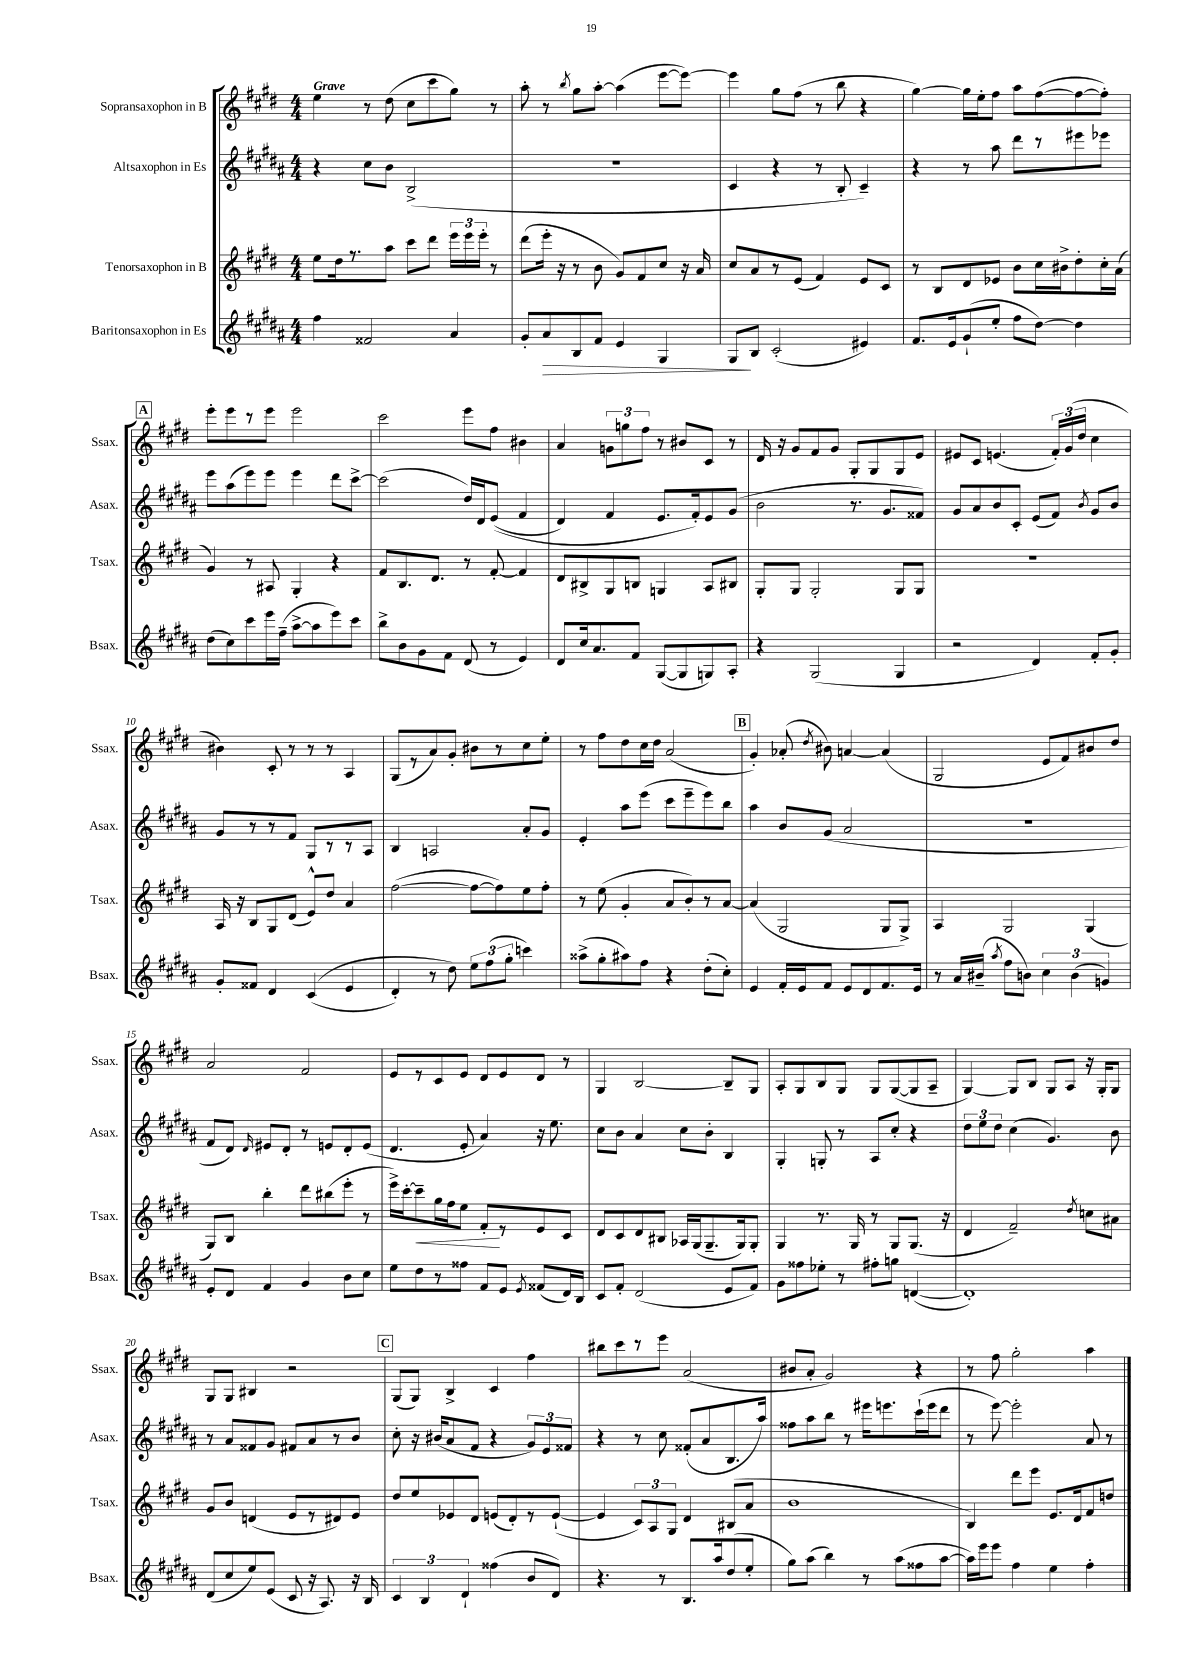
<<
\new StaffGroup <<
\new Staff = "s0" \with { instrumentName = "Sopransaxophon in B" shortInstrumentName = "Ssax." } {
    \clef treble \key e \major \numericTimeSignature \time 4/4 \tempo "Grave"
    \autoBeamOff e''4 r8 dis''8( cis''8[ cis'''8 gis''8]) r8 |
    a''8-. r8 \acciaccatura { b''8 } gis''8[ a''8]~-. a''4( e'''8[~ e'''8]~) |
    e'''4 gis''8[ fis''8]( r8 b''8 r4 |
    gis''4~) gis''16[ e''16-. fis''8] a''8[ fis''8~( fis''8~ fis''8]-.) |
    \mark \markup { \box "A" } e'''8[-. e'''8 r8 e'''8] e'''2 |
    cis'''2 e'''8[ fis''8] bis'4 |
    a'4 \tuplet 3/2 { g'8[ g''8 fis''8] } r8 bis'8[ cis'8] r8 |
    dis'16 r16 gis'8[ fis'8 gis'8] gis8[-. gis8 gis8 e'8] |
    eis'8[ cis'8] e'4.( \tuplet 3/2 { fis'16[-.) gis'16( dis''16] } cis''4 |
    bis'4) cis'8-. r8 r8 r8 a4 |
    gis8[( r8 a'8) gis'8]-. bis'8[ r8 cis''8 e''8]-. |
    r8 fis''8[ dis''8 cis''16 dis''16] a'2( |
    \mark \markup { \box "B" } gis'4-.) aes'8-.( \acciaccatura { dis''8 } bis'8) a'4~ a'4( |
    gis2 e'8[ fis'8) bis'8 dis''8] |
    a'2 fis'2 |
    e'8[ r8 cis'8 e'8] dis'8[ e'8 dis'8] r8 |
    gis4 b2~ b8[-- gis8] |
    a8[-. gis8 b8 gis8] gis8[ gis8~( gis8 a8]-- |
    gis4~) gis8[ b8] gis8[ a8] r16 gis16[-. gis8] |
    gis8[ gis8] bis4 r2 |
    \mark \markup { \box "C" } gis8[( gis8]) b4-> cis'4 fis''4 |
    bis''8[ cis'''8 r8 e'''8] a'2( |
    bis'8[ a'8]-. gis'2) r4 |
    r8 fis''8 gis''2-. a''4 \bar "|." |
}
\new Staff = "s1" \with { instrumentName = "Altsaxophon in Es" shortInstrumentName = "Asax." } {
    \clef treble \key b \major \numericTimeSignature \time 4/4
    \autoBeamOff r4 cis''8[ b'8] b2->( |
    R1 |
    cis'4 r4 r8 b8-. cis'4--) |
    r4 r8 ais''8 dis'''8[ r8 eis'''8 ees'''8] |
    \mark \markup { \box "A" } e'''8[ ais''8( e'''8) e'''8] e'''4 dis'''8[ cis'''8]~-> |
    cis'''2( dis''16[) dis'16 e'8](\( fis'4 |
    dis'4) fis'4 e'8.[ fis'16-.\) e'8 gis'8]( |
    b'2 r8. gis'8.[ fisis'8]) |
    gis'8[ ais'8 b'8 cis'8]-. e'8[( fis'8]) \acciaccatura { b'8 } gis'8[ b'8] |
    gis'8[ r8 r8 fis'8] gis8[ r8 r8 ais8] |
    b4 a2 ais'8[-. gis'8] |
    e'4-. ais''8[ e'''8]( cis'''8[ e'''8-- e'''8) b''8] |
    \mark \markup { \box "B" } ais''4 b'8[ gis'8]( ais'2 |
    r1 |
    fis'8[ dis'8]) \grace { dis'16 } eis'8[ dis'8]-. r8 e'8[ dis'8-. e'8]( |
    dis'4. e'8-. ais'4) r16 e''8. |
    cis''8[ b'8] ais'4 cis''8[ b'8]-. b4 |
    gis4-. g8-. r8 ais8[ cis''8]-. r4 |
    \tuplet 3/2 { dis''8[ e''8 dis''8] } cis''4( gis'4.) b'8 |
    r8 ais'8[ fisis'8 gis'8] fis'8[ ais'8 r8 b'8] |
    \mark \markup { \box "C" } cis''8-. r16 bis'16[( ais'8 fis'8] r4 \tuplet 3/2 { gis'8[) e'8 fisis'8] } |
    r4 r8 cis''8 fisis'8[-.( ais'8 b8. ais''16]) |
    fisis''8[ ais''8 b''8] r8 eis'''16[ e'''8. cis'''16-!( e'''16 dis'''8] |
    r8 e'''8~) e'''2-. ais'8 r8 \bar "|." |
}
\new Staff = "s2" \with { instrumentName = "Tenorsaxophon in B" shortInstrumentName = "Tsax." } {
    \clef treble \key e \major \numericTimeSignature \time 4/4
    \autoBeamOff e''8[ dis''16 r8. a''8] cis'''8[ dis'''8] \tuplet 3/2 { e'''16[ e'''16 e'''16]-. } r8 |
    dis'''8[( e'''16]-. r16 r8 b'8 gis'8[) fis'8 cis''8] r16 a'16 |
    cis''8[ a'8 r8 e'8]( fis'4) e'8[ cis'8] |
    r8 b8[ dis'8 ees'8] b'8[ cis''16 bis'16-> dis''8-. cis''16-. a'16]( |
    \mark \markup { \box "A" } gis'4) r8 ais8 gis4-. r4 |
    fis'8[ b8. dis'8.] r8 fis'8~-. fis'4 |
    dis'8[ bis8-> gis8 b8] g4 a8[ bis8] |
    gis8[-. gis8] gis2-. gis8[ gis8] |
    R1 |
    a16 r16 b8[ gis8 dis'8]( e'8[-^) dis''8] a'4 |
    fis''2~( fis''8[~ fis''8) e''8 fis''8]-. |
    r8 e''8( gis'4-. a'8[ b'8-.) r8 a'8]~ |
    \mark \markup { \box "B" } a'4( gis2 gis8[ gis8]->) |
    a4 gis2 gis4( |
    gis8[) b8] b''4-. dis'''8[ bis''8( e'''8]-. r8 |
    e'''16[->) cis'''16~-. cis'''8--\< gis''16 fis''16 e''8] fis'8[-.\! r8 e'8 cis'8] |
    dis'8[ cis'8 dis'8 bis8] aes16[ gis16( gis8.-- gis16) gis8]-. |
    gis4 r8. gis16 r8 gis8[ gis8.]( r16 |
    dis'4 fis'2--) \acciaccatura { dis''8 } c''8[ ais'8] |
    gis'8[ b'8] d'4( e'8[ r8 dis'8) e'8] |
    \mark \markup { \box "C" } dis''8[ e''8 ees'8 dis'8] e'8[( dis'8-.) r8 e'8]~-!( |
    e'4 \tuplet 3/2 { cis'8[) a8 gis8] } dis'4 bis8[( a'8] |
    b'1 |
    b4) dis'''8[ e'''8] e'8.[ dis'16 fis'8 d''8] \bar "|." |
}
\new Staff = "s3" \with { instrumentName = "Baritonsaxophon in Es" shortInstrumentName = "Bsax." } {
    \clef treble \key b \major \numericTimeSignature \time 4/4
    \autoBeamOff fis''4 fisis'2 ais'4 |
    gis'8[-. ais'8\> b8 fis'8] e'4 gis4 |
    gis8[\! b8] cis'2-.( eis'4) |
    fis'8.[ e'16 gis'8-!( e''8]-. fis''8[ dis''8]~) dis''4 |
    \mark \markup { \box "A" } dis''8[( cis''8) cis'''8 e'''16 fis''16]--( ais''8[~-> ais''8 e'''8) cis'''8] |
    b''8[-> b'8 gis'8 fis'8] dis'8( r8 e'4) |
    dis'8[ cis''16 ais'8. fis'8] gis8[~( gis8 g8) ais8]-. |
    r4 gis2( gis4 |
    r2 dis'4) fis'8[-. gis'8]-. |
    gis'8[-. fisis'8] dis'4 cis'4(\( e'4 |
    dis'4-.) r8 dis''8\) \tuplet 3/2 { e''8[ fis''8( gis''8]-. } c'''4) |
    aisis''8[->( gis''8-. ais''8) fis''8] r4 dis''8[-.( cis''8]-.) |
    \mark \markup { \box "B" } e'4 fis'16[-. e'16 fis'8] e'8[ dis'8 fis'8. e'16] |
    r8 ais'16[ bis'16]--( \acciaccatura { ais''8 } fis''8[ b'8]) \tuplet 3/2 { cis''4 b'4( g'4) } |
    e'8[-. dis'8] fis'4 gis'4 b'8[ cis''8] |
    e''8[ dis''8 r8 fisis''8] fis'8[ e'8] \acciaccatura { e'8 } fisis'8[( dis'16) b16] |
    cis'8[ fis'8]-. dis'2( e'8[ fis'8]) |
    gis'8[ fisis''8 ees''8]-. r8 fis''8[-. g''8] d'4~( |
    d'1-.) |
    dis'8[( cis''8 e''8) e'8]( cis'8 r16 ais8.) r16 b16 |
    \mark \markup { \box "C" } \tuplet 3/2 { cis'4 b4 dis'4-! } fisis''4( b'8[ dis'8]) |
    r4. r8 b8.[ ais''16 dis''8( e''8]-. |
    gis''8[) ais''8]( b''4) r8 ais''8[( fisis''8 ais''8]~ |
    ais''16[) e'''16 e'''8] fis''4 e''4 fis''4-. \bar "|." |
}
>>
>>
